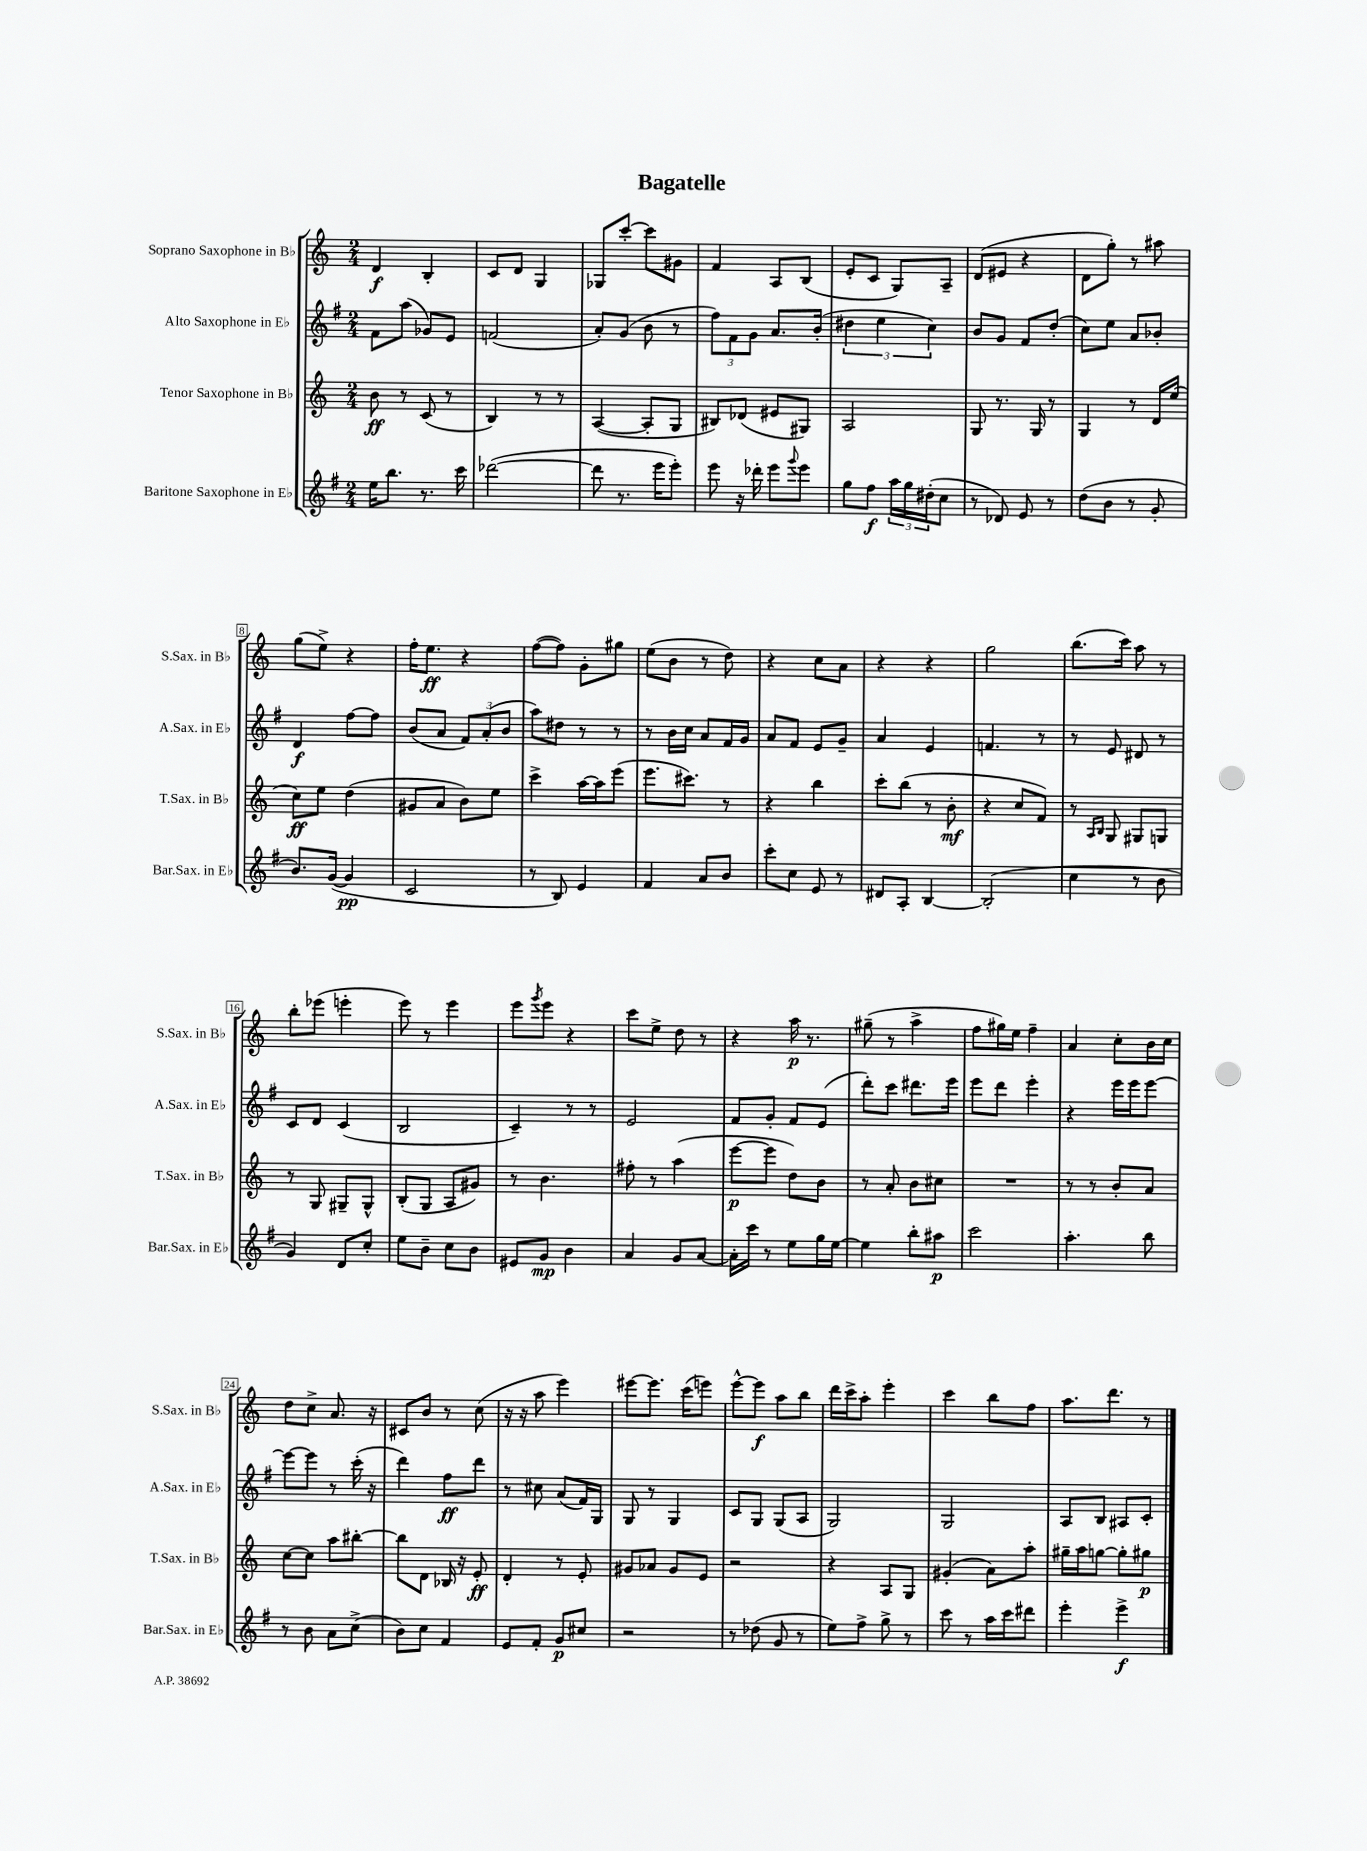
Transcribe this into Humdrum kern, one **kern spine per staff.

**kern	**dynam	**kern	**dynam	**kern	**dynam	**kern	**dynam
*part4	*part4	*part3	*part3	*part2	*part2	*part1	*part1
*staff4	*staff4	*staff3	*staff3	*staff2	*staff2	*staff1	*staff1
*I"Baritone Saxophone in E♭	*	*I"Tenor Saxophone in B♭	*	*I"Alto Saxophone in E♭	*	*I"Soprano Saxophone in B♭	*
*I'Bar.Sax. in E♭	*	*I'T.Sax. in B♭	*	*I'A.Sax. in E♭	*	*I'S.Sax. in B♭	*
*clefG2	*	*clefG2	*	*clefG2	*	*clefG2	*
*k[f#]	*	*k[]	*	*k[f#]	*	*k[]	*
*M2/4	*	*M2/4	*	*M2/4	*	*M2/4	*
=1	=1	=1	=1	=1	=1	=1	=1
16ee\KL	.	8b\	ff	8f#\L	.	4d/	f
8.bb\J	.	.	.	.	.	.	.
.	.	8r	.	(8aa\J	.	.	.
8.r	.	(8c/	.	8g-X/L)	.	4B'/	.
.	.	8r	.	8e/J	.	.	.
16ccc\	.	.	.	.	.	.	.
=2	=2	=2	=2	=2	=2	=2	=2
([2ddd-X\	.	4B/)	.	(2fn/	.	8c/L	.
.	.	.	.	.	.	8d/J	.
.	.	8r	.	.	.	4G/	.
.	.	8r	.	.	.	.	.
=3	=3	=3	=3	=3	=3	=3	=3
8ddd-\]	.	([4A/	.	8a'/L)	.	8G-X/L	.
8.r	.	.	.	(8g/J	.	[8ccc'/J	.
.	.	8A'/L]	.	8b\	.	8ccc\L]	.
16eee\KL	.	.	.	.	.	.	.
8eee'\J)	.	8G/J	.	8r	.	8g#X\J	.
=4	=4	=4	=4	=4	=4	=4	=4
8eee\	.	8B#X/L)	.	12ff#\L)	.	4f/	.
.	.	.	.	12f#\	.	.	.
16r	.	(8d-X/J	.	.	.	.	.
.	.	.	.	12g\J	.	.	.
16ddd-X'\	.	.	.	.	.	.	.
8eee\L	.	8e#X/L	.	8.a/L	.	8A/L	.
8qqggg/	.	.	.	.	.	.	.
8eee\J	.	8G#X/J)	.	.	.	(8B/J	.
.	.	.	.	(16b'/Jk	.	.	.
=5	=5	=5	=5	=5	=5	=5	=5
8gg\L	.	2A/	.	6dd#X\	.	8e'/L	.
8ff#\J	f	.	.	.	.	8c/J	.
.	.	.	.	6ee\	.	.	.
24aa\LL	.	.	.	.	.	8G/L)	.
24gg\	.	.	.	.	.	.	.
(24dd#X'\J	.	.	.	6cc\)	.	.	.
8cc\J	.	.	.	.	.	8A~/J	.
=6	=6	=6	=6	=6	=6	=6	=6
8r	.	8G/	.	8b/L	.	(8d/L	.
8d-X/)	.	8.r	.	8g/J	.	8e#X/J	.
8e/	.	.	.	8f#/L	.	4r	.
.	.	16G/	.	.	.	.	.
8r	.	8r	.	(8dd'/J	.	.	.
=7	=7	=7	=7	=7	=7	=7	=7
(8dd\L	.	4G/	.	8cc\L)	.	8d\L	.
8b\J	.	.	.	8ee\J	.	8gg'\J)	.
8r	.	8r	.	8a/L	.	8r	.
8g'/	.	16d/LL	.	8b-X'/J	.	8aa#X\	.
.	.	(16ee/JJ	.	.	.	.	.
!!LO:LB:g=z
=8	=8	=8	=8	=8	=8	=8	=8
8.b/L)	.	8cc\L)	ff	4d/	f	(8gg\L	.
.	.	8ee\J	.	.	.	8ee^\J)	.
([16g/Jk	.	.	.	.	.	.	.
4g/]	pp	(4dd\	.	[8ff#\L	.	4r	.
.	.	.	.	8ff#\J]	.	.	.
=9	=9	=9	=9	=9	=9	=9	=9
2c/	.	8g#X/L	.	(8b/L	.	16ff'\KL	.
.	.	.	.	.	.	8.ee\J	ff
.	.	8a/J	.	8a/J	.	.	.
.	.	8b\L)	.	12f#/L)	.	4r	.
.	.	.	.	(12a'/	.	.	.
.	.	8ee\J	.	.	.	.	.
.	.	.	.	12b/J	.	.	.
=10	=10	=10	=10	=10	=10	=10	=10
8r	.	4ccc^\	.	8aa\L)	.	([8ff\L	.
8B/)	.	.	.	8dd#X\J	.	8ff\J])	.
4e/	.	[16aa\LL	.	8r	.	8g'\L	.
.	.	16aa\J]	.	.	.	.	.
.	.	(8eee\J	.	8r	.	8gg#X\J	.
=11	=11	=11	=11	=11	=11	=11	=11
4f#/	.	8.eee\L	.	8r	.	(8ee\L	.
.	.	.	.	16b\LL	.	8b\J	.
.	.	8.ccc#X\J)	.	16cc\JJ	.	.	.
8a/L	.	.	.	8a/L	.	8r	.
8b/J	.	8r	.	16f#/L	.	8dd\)	.
.	.	.	.	16g/JJ	.	.	.
=12	=12	=12	=12	=12	=12	=12	=12
8ccc'\L	.	4r	.	8a/L	.	4r	.
8cc\J	.	.	.	8f#/J	.	.	.
8e/	.	4bb\	.	8e/L	.	8cc\L	.
8r	.	.	.	8g~/J	.	8a\J	.
=13	=13	=13	=13	=13	=13	=13	=13
8d#X/L	.	8ccc'\L	.	4a/	.	4r	.
8A'/J	.	(8bb\J	.	.	.	.	.
[4B/	.	8r	.	4e/	.	4r	.
.	.	8b'\	mf	.	.	.	.
=14	=14	=14	=14	=14	=14	=14	=14
(2B'/]	.	4r	.	4.fn/	.	2gg\	.
.	.	8cc/L	.	.	.	.	.
.	.	8f/J)	.	8r	.	.	.
=15	=15	=15	=15	=15	=15	=15	=15
4cc\	.	8r	.	8r	.	(8.bb\L	.
.	.	16qqA/LL	.	.	.	.	.
.	.	16qqB/JJ	.	.	.	.	.
.	.	8G/	.	8e/	.	.	.
.	.	.	.	.	.	16ccc\Jk)	.
8r	.	8G#X/L	.	8d#X/	.	8aa\	.
8b\	.	8Gn/J	.	8r	.	8r	.
!!LO:LB:g=z
=16	=16	=16	=16	=16	=16	=16	=16
4g/)	.	8r	.	8c/L	.	8bb'\L	.
.	.	8G/	.	8d/J	.	(8eee-X\J	.
8d/L	.	8G#X~/L	.	(4c/	.	4eeen'\	.
8cc'/J	.	8G#^^/J	.	.	.	.	.
=17	=17	=17	=17	=17	=17	=17	=17
8ee\L	.	(8B'/L	.	2B/	.	8eee\)	.
8b~\J	.	8G/J	.	.	.	8r	.
8cc\L	.	8A/L	.	.	.	4eee\	.
8b\J	.	8g#X/J)	.	.	.	.	.
=18	=18	=18	=18	=18	=18	=18	=18
8e#X/L	.	8r	.	4c~/)	.	8eee\L	.
.	.	.	.	.	.	8qggg/	.
8g/J	mp	4.b\	.	.	.	8eee\J	.
4b\	.	.	.	8r	.	4r	.
.	.	.	.	8r	.	.	.
=19	=19	=19	=19	=19	=19	=19	=19
4a/	.	8ff#X'\	.	2e/	.	8ccc\L	.
.	.	8r	.	.	.	8ee^\J	.
8g/L	.	(4aa\	.	.	.	8dd\	.
[8a/J	.	.	.	.	.	8r	.
=20	=20	=20	=20	=20	=20	=20	=20
16a'\LL]	.	[8eee\L	p	8f#/L	.	4r	.
16ccc\JJ	.	.	.	.	.	.	.
8r	.	8eee\J]	.	8g'/J	.	.	.
8ee\L	.	8dd\L)	.	8f#/L	.	16aa\	p
.	.	.	.	.	.	8.r	.
16gg\L	.	8b\J	.	(8e/J	.	.	.
[16ee\JJ	.	.	.	.	.	.	.
=21	=21	=21	=21	=21	=21	=21	=21
4ee\]	.	8r	.	8ddd'\L)	.	(8gg#X~\	.
.	.	8a'/	.	8ccc\J	.	8r	.
8bb'\L	.	8b\L	.	8.ddd#X\L	.	4aa^\	.
8aa#X\J	p	8cc#X\J	.	.	.	.	.
.	.	.	.	16eee\Jk	.	.	.
=22	=22	=22	=22	=22	=22	=22	=22
2ccc\	.	2r	.	8eee\L	.	8ff\L	.
.	.	.	.	8ddd\J	.	16gg#X\L)	.
.	.	.	.	.	.	16ee\JJ	.
.	.	.	.	4eee'\	.	4ff~\	.
=23	=23	=23	=23	=23	=23	=23	=23
4.aa'\	.	8r	.	4r	.	4a/	.
.	.	8r	.	.	.	.	.
.	.	8b'/L	.	16eee\LL	.	8cc'\L	.
.	.	.	.	16eee\J	.	.	.
8bb\	.	8a/J	.	[8eee\J	.	16b\L	.
.	.	.	.	.	.	16cc\JJ	.
!!LO:LB:g=z
=24	=24	=24	=24	=24	=24	=24	=24
8r	.	[8cc\L	.	8eee\L_	.	8dd\L	.
8b\	.	8cc\J]	.	8eee\J]	.	8cc^\J	.
8a\L	.	8aa\L	.	8r	.	8.a/	.
(8cc^\J	.	[8bb#X'\J	.	(16ccc'\	.	.	.
.	.	.	.	16r	.	16r	.
=25	=25	=25	=25	=25	=25	=25	=25
8b\L)	.	8bb#\L]	.	4ddd\)	.	8c#X/L	.
8cc\J	.	8d\J	.	.	.	8b/J	.
4f#/	.	16B-X/	.	8ff#\L	ff	8r	.
.	.	16r	.	.	.	.	.
.	.	8e'/	ff	8ddd\J	.	(8cc\	.
=26	=26	=26	=26	=26	=26	=26	=26
8e/L	.	4d'/	.	8r	.	16r	.
.	.	.	.	.	.	16r	.
8f#'/J	.	.	.	8cc#X\	.	8aa\	.
8g/L	p	8r	.	(8a/L	.	4eee\)	.
8cc#X/J	.	8e'/	.	16f#/L)	.	.	.
.	.	.	.	16G/JJ	.	.	.
=27	=27	=27	=27	=27	=27	=27	=27
2r	.	8g#X/L	.	8G/	.	[8eee#X\L	.
.	.	8a-X/J	.	8r	.	8.eee#\J]	.
.	.	8g#/L	.	4G/	.	.	.
.	.	.	.	.	.	(16ccc\KL	.
.	.	8e/J	.	.	.	8eeen\J)	.
=28	=28	=28	=28	=28	=28	=28	=28
8r	.	2r	.	8c/L	.	[8eee^^\L	.
(8dd-X\	.	.	.	8G/J	.	8eee\J]	f
8g/	.	.	.	(8G/L	.	8aa\L	.
8r	.	.	.	8A/J	.	8bb\J	.
=29	=29	=29	=29	=29	=29	=29	=29
8ee\L)	.	4r	.	2G/)	.	16ddd\LL	.
.	.	.	.	.	.	16ccc^\J	.
8ff#^\J	.	.	.	.	.	8aa'\J	.
8gg^\	.	8A/L	.	.	.	4eee'\	.
8r	.	8G/J	.	.	.	.	.
=30	=30	=30	=30	=30	=30	=30	=30
8ccc\	.	(4g#X'/	.	2G/	.	4ccc\	.
8r	.	.	.	.	.	.	.
16aa\LL	.	8a\L)	.	.	.	8bb\L	.
16ccc\J	.	.	.	.	.	.	.
8ddd#X\J	.	8aa'\J	.	.	.	8ff\J	.
=31	=31	=31	=31	=31	=31	=31	=31
4eee'\	.	16gg#X~\LL	.	8A/L	.	8.aa\L	.
.	.	16aa\J	.	.	.	.	.
.	.	[8ggn\J	.	8B/J	.	.	.
.	.	.	.	.	.	8.ddd\J	.
4eee^\	f	8gg'\L]	.	8A#X/L	.	.	.
.	.	8gg#X\J	p	8c'/J	.	8r	.
==	==	==	==	==	==	==	==
*-	*-	*-	*-	*-	*-	*-	*-
